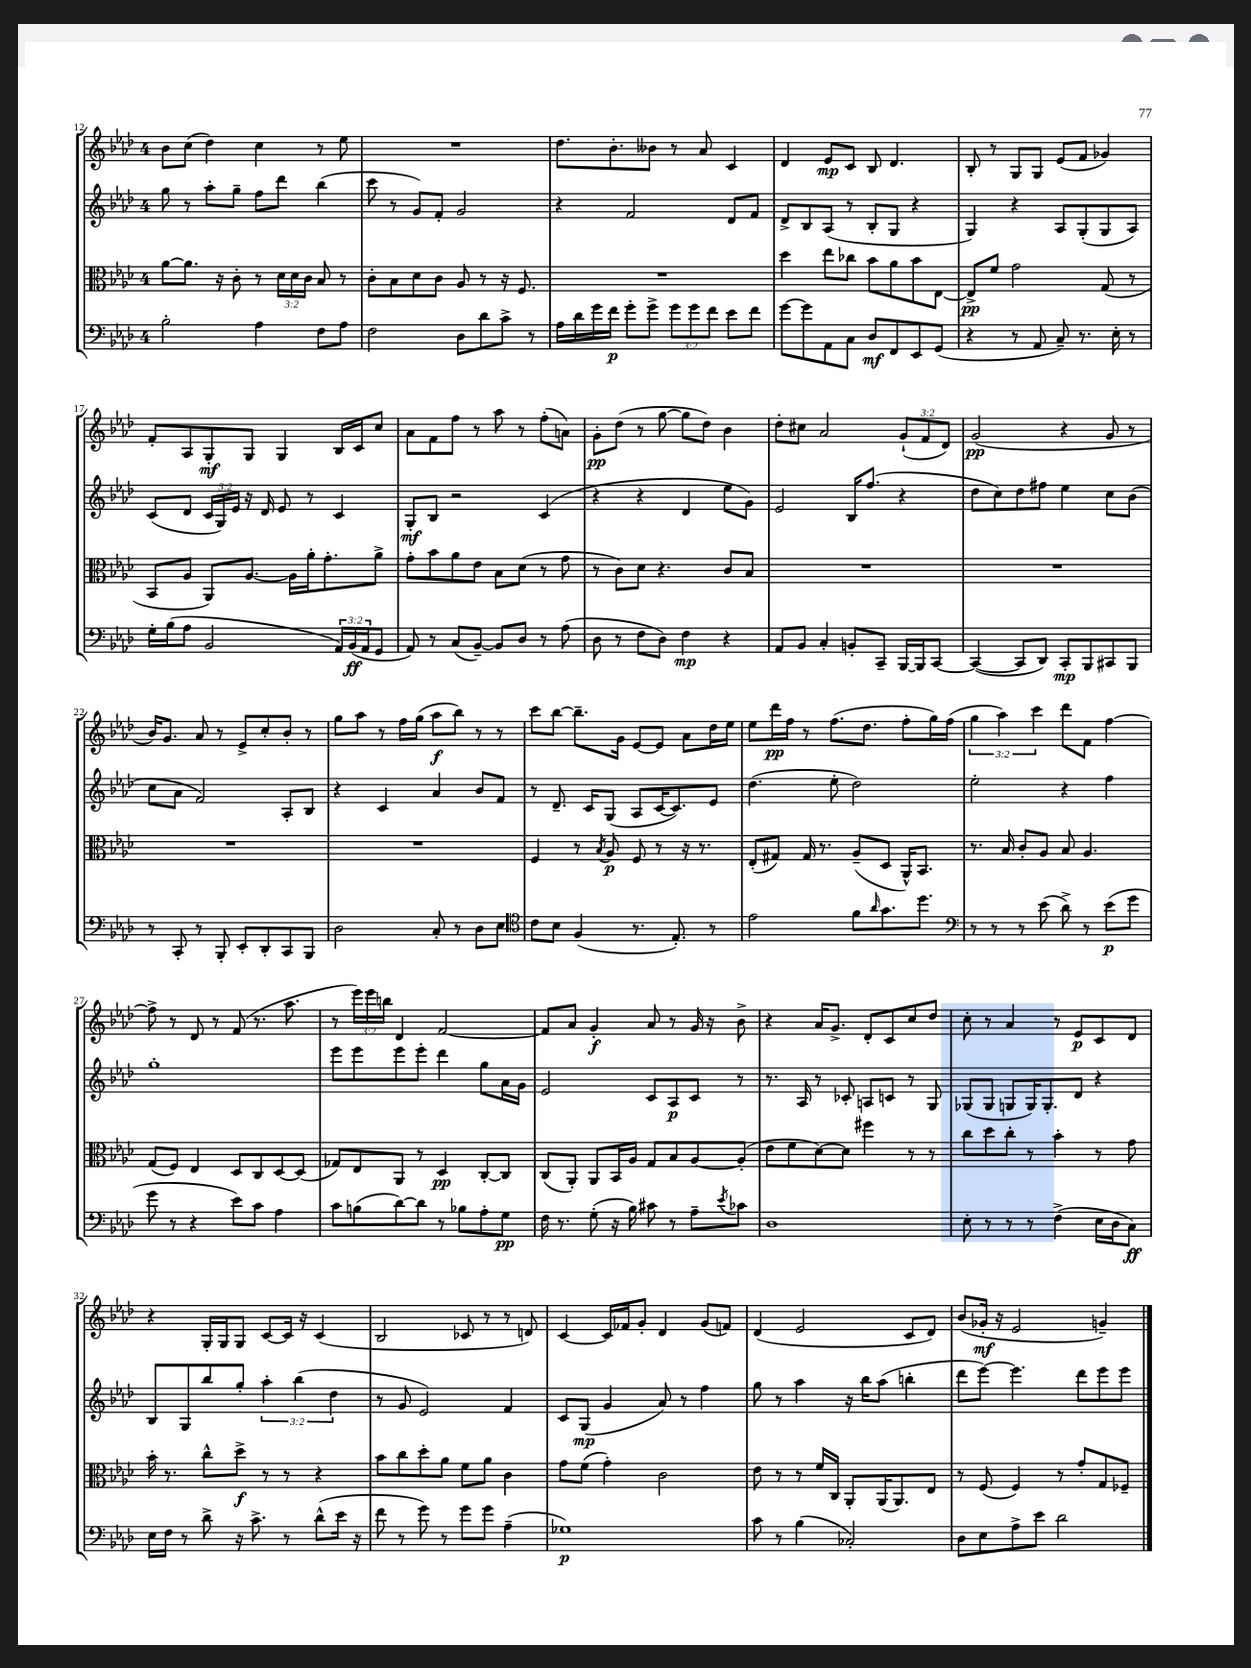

**kern	**dynam	**kern	**dynam	**kern	**dynam	**kern	**dynam
*part4	*part4	*part3	*part3	*part2	*part2	*part1	*part1
*staff4	*staff4	*staff3	*staff3	*staff2	*staff2	*staff1	*staff1
*clefF4	*	*clefC3	*	*clefG2	*	*clefG2	*
*k[b-e-a-d-]	*	*k[b-e-a-d-]	*	*k[b-e-a-d-]	*	*k[b-e-a-d-]	*
*M4/4	*	*M4/4	*	*M4/4	*	*M4/4	*
=12	=12	=12	=12	=12	=12	=12	=12
2B-'\	.	[8a-\L	.	8gg\	.	8b-\L	.
.	.	8.a-\J]	.	8r	.	(8cc\J	.
.	.	.	.	8aa-'\L	.	4dd-\)	.
.	.	16r	.	.	.	.	.
.	.	8c'\	.	8gg~\J	.	.	.
4A-\	.	8r	.	8ff\L	.	4cc\	.
.	.	24d-\LL	.	8ddd-\J	.	.	.
.	.	24d-\	.	.	.	.	.
.	.	24c\JJ	.	.	.	.	.
8F\L	.	8B-/	.	(4bb-\	.	8r	.
8A-\J	.	8r	.	.	.	8ee-\	.
=13	=13	=13	=13	=13	=13	=13	=13
2F\	.	8c'\L	.	8ccc\	.	1r	.
.	.	8B-\	.	8r	.	.	.
.	.	8d-\	.	8g/L)	.	.	.
.	.	8c\J	.	8f'/J	.	.	.
8D-\L	.	8A-/	.	2g/	.	.	.
8d-\	.	8r	.	.	.	.	.
8c^\J	.	16r	.	.	.	.	.
.	.	8.F/	.	.	.	.	.
8r	.	.	.	.	.	.	.
=14	=14	=14	=14	=14	=14	=14	=14
16A-\LL	.	1r	.	4r	.	8.dd-\L	.
16d-\	.	.	.	.	.	.	.
16g\	.	.	.	.	.	.	.
16f\JJ	p	.	.	.	.	8.b-'\	.
8g'\L	.	.	.	2f/	.	.	.
8g^\J	.	.	.	.	.	8b--X\J	.
12g\L	.	.	.	.	.	8r	.
12g\	.	.	.	.	.	.	.
.	.	.	.	.	.	8a-/	.
12f\J	.	.	.	.	.	.	.
8e-\L	.	.	.	8d-/L	.	4c/	.
8f\J	.	.	.	8f/J	.	.	.
=15	=15	=15	=15	=15	=15	=15	=15
[8g\L	.	4dd-\	.	8d-^/L	.	4d-/	.
8g\]	.	.	.	8B-/	.	.	.
8AA-\	.	8ee-\L	.	(8A-/J	.	8e-/L	mp
8C\J	.	8cc-X\J	.	8r	.	8c/J	.
8D-/L	mf	8b-\L	.	8B-'/L	.	8B-/	.
8FF/	.	8a-\	.	8G/J	.	4.d-/	.
8EE-/	.	8b-\	.	4r	.	.	.
(8GG/J	.	[8E-\J	.	.	.	.	.
=16	=16	=16	=16	=16	=16	=16	=16
4r	.	8E-^/L]	pp	4G/)	.	8B-'/	.
.	.	8f/J	.	.	.	8r	.
8r	.	2g\	.	4r	.	8G/L	.
8AA-/	.	.	.	.	.	8G/J	.
8C~/)	.	.	.	8A-/L	.	(8e-/L	.
8.r	.	.	.	(8G'/	.	8f/J	.
.	.	(8G/	.	8G/	.	4g-X/)	.
16E-'\	.	.	.	.	.	.	.
8r	.	8r	.	8A-/J)	.	.	.
!!LO:LB:g=z
=17	=17	=17	=17	=17	=17	=17	=17
16G'\LL	.	8BB-/L	.	(8c/L	.	8f'/L	.
(16B-\J	.	.	.	.	.	.	.
8A-\J	.	8A-/J	.	8d-/J	.	8A-/	.
2BB-/	.	8AA-/L)	.	24c/LL	.	8G'/	mf
.	.	.	.	24G/)	.	.	.
.	.	.	.	24e-/JJ	.	.	.
.	.	[8.A-/J	.	16r	.	8G/J	.
.	.	.	.	16d-/	.	.	.
.	.	.	.	8e-/	.	4G/	.
.	.	16A-\LL]	.	.	.	.	.
.	.	16a-'\J	.	8r	.	.	.
.	.	8.g'\	.	.	.	.	.
24AA-/LL)	.	.	.	4c/	.	16B-/LL	.
(24BB-/	ff	.	.	.	.	.	.
.	.	.	.	.	.	16c/J	.
24AA-/J	.	.	.	.	.	.	.
8GG/J	.	8a-^\J	.	.	.	8cc/J	.
=18	=18	=18	=18	=18	=18	=18	=18
8AA-/)	.	8g'\L	.	8G'/L	mf	8a-\L	.
8r	.	8b-\	.	8B-/J	.	8f\	.
(8C/L	.	8a-\	.	2r	.	8ff\J	.
[8BB-~/J)	.	8e-\J	.	.	.	8r	.
8BB-/L]	.	8B-\L	.	.	.	8aa-\	.
8D-/J	.	(8d-\J	.	.	.	8r	.
8r	.	8r	.	(4c/	.	(8ff'\L	.
(8A-\	.	8g\	.	.	.	8an\J)	.
=19	=19	=19	=19	=19	=19	=19	=19
8D-\	.	8r	.	4r	.	8g'\L	pp
8r	.	8c\L)	.	.	.	(8dd-\J	.
8F\L	.	8d-\J	.	4r	.	8r	.
8D-\J)	.	4.r	.	.	.	[8gg\	.
4F\	mp	.	.	4d-/	.	8gg\L]	.
.	.	.	.	.	.	8dd-\J)	.
4r	.	8c/L	.	8ee-\L	.	4b-\	.
.	.	8B-/J	.	8g\J)	.	.	.
=20	=20	=20	=20	=20	=20	=20	=20
8AA-/L	.	1r	.	2e-/	.	8dd-'\L	.
8BB-/J	.	.	.	.	.	8cc#X\J	.
4C'/	.	.	.	.	.	2a-/	.
8BBn'/L	.	.	.	16B-/KL	.	.	.
.	.	.	.	(8.ff/J	.	.	.
8CC~/J	.	.	.	.	.	.	.
[16BBB-/LL	.	.	.	4r	.	(12g`/L	.
16BBB-/J]	.	.	.	.	.	.	.
.	.	.	.	.	.	12f/	.
[8CC/J	.	.	.	.	.	.	.
.	.	.	.	.	.	12d-/J)	.
=21	=21	=21	=21	=21	=21	=21	=21
(4CC/_	.	1r	.	8dd-\L	.	(2g/	pp
.	.	.	.	8cc\)	.	.	.
8CC/L]	.	.	.	8dd-\	.	.	.
8DD-/J)	.	.	.	8ff#X\J	.	.	.
8CC'/L	mp	.	.	4ee-\	.	4r	.
8BBB-/	.	.	.	.	.	.	.
8CC#X/	.	.	.	8cc\L	.	8g/	.
8BBB-/J	.	.	.	(8b-\J	.	8r	.
!!LO:LB:g=z
=22	=22	=22	=22	=22	=22	=22	=22
8r	.	1r	.	8cc\L	.	16b-/KL)	.
.	.	.	.	.	.	8.g/J	.
8CC'/	.	.	.	8a-\J	.	.	.
8r	.	.	.	2f/)	.	8a-/	.
8BBB-'/	.	.	.	.	.	8r	.
8EE-'/L	.	.	.	.	.	8e-^/L	.
8DD-'/	.	.	.	.	.	8cc'/	.
8CC/	.	.	.	8A-'/L	.	8b-'/J	.
8BBB-/J	.	.	.	8B-/J	.	8r	.
=23	=23	=23	=23	=23	=23	=23	=23
2D-\	.	1r	.	4r	.	8gg\L	.
.	.	.	.	.	.	8aa-\J	.
.	.	.	.	4c/	.	8r	.
.	.	.	.	.	.	16ff\LL	.
.	.	.	.	.	.	(16gg\JJ	.
8C'/	.	.	.	4a-/	.	8aa-\L	f
8r	.	.	.	.	.	8bb-\J)	.
8D-\L	.	.	.	8b-/L	.	8r	.
8E-\J	.	.	.	8f/J	.	8r	.
=24	=24	=24	=24	=24	=24	=24	=24
*clefC4	*	*	*	*	*	*	*
8c\L	.	4F/	.	8r	.	8ccc\L	.
8B-\J	.	.	.	8.d-~/	.	[8bb-\J	.
(4F/	.	8r	.	.	.	8.bb-~\L]	.
.	.	.	.	16c/KL	.	.	.
.	.	8qB-/	.	.	.	.	.
.	.	8A-/	p	(8G/J	.	.	.
.	.	.	.	.	.	16g\Jk	.
8.r	.	8F/	.	8A-/L	.	[8e-/L	.
.	.	8r	.	[16c/K	.	8e-/J]	.
8.E-'/)	.	.	.	8.c/])	.	.	.
.	.	16r	.	.	.	8a-\L	.
.	.	8.r	.	.	.	.	.
8r	.	.	.	8e-/J	.	16dd-\L	.
.	.	.	.	.	.	16ee-\JJ	.
=25	=25	=25	=25	=25	=25	=25	=25
2e-\	.	(8E-'/L	.	(4.dd-\	.	8ee-\L	.
.	.	8G#X/J)	.	.	.	16ddd-\L	pp
.	.	.	.	.	.	16ff\JJ	.
.	.	16G#/	.	.	.	8r	.
.	.	8.r	.	.	.	.	.
.	.	.	.	8ee-'\	.	(8.ff\L	.
8f\L	.	(8A-~/L	.	2dd-\)	.	.	.
.	.	.	.	.	.	8.dd-\J	.
16qqa-/	.	.	.	.	.	.	.
8.g\	.	8D-/J	.	.	.	.	.
.	.	16AA-^^/KL)	.	.	.	8ff'\L	.
8.dd-\J	.	8.BB-/J	.	.	.	.	.
.	.	.	.	.	.	16gg\L)	.
.	.	.	.	.	.	(16ff\JJ	.
=26	=26	=26	=26	=26	=26	=26	=26
*clefF4	*	*	*	*	*	*	*
8r	.	8.r	.	2ee-'\	.	6gg\	.
8r	.	.	.	.	.	.	.
.	.	.	.	.	.	6aa-\)	.
.	.	16B-/	.	.	.	.	.
8r	.	8c'/L	.	.	.	.	.
.	.	.	.	.	.	6ccc\	.
(8e-\	.	8A-/J	.	.	.	.	.
8d-^\)	.	8B-/	.	4r	.	8ddd-\L	.
8r	.	4.A-/	.	.	.	8f\J	.
(8e-\L	p	.	.	4ff\	.	[4ff\	.
8g\J	.	.	.	.	.	.	.
!!LO:LB:g=z
=27	=27	=27	=27	=27	=27	=27	=27
8g\	.	(8G/L	.	1gg'	.	8ff^\]	.
8r	.	8F/J)	.	.	.	8r	.
4r	.	4E-/	.	.	.	8d-/	.
.	.	.	.	.	.	8r	.
8e-\L)	.	8D-/L	.	.	.	(8f/	.
8c\J	.	8C/	.	.	.	8.r	.
4A-\	.	[8D-/	.	.	.	.	.
.	.	.	.	.	.	8.aa-\	.
.	.	(8D-/J]	.	.	.	.	.
=28	=28	=28	=28	=28	=28	=28	=28
8c\L	.	8G-X/L)	.	8eee-\L	.	8r	.
(8Bn\	.	8E-/	.	8eee-\	.	24eee-\LL)	.
.	.	.	.	.	.	24eee-\	.
.	.	.	.	.	.	24bbn\JJ	.
[8d-\)	.	8AA-/J	.	8eee-\	.	4d-/	.
8d-\J]	.	8r	.	8eee-'\J	.	.	.
8r	.	4D-/	pp	4ddd-\	.	[2f/	.
8B-X\L	.	.	.	.	.	.	.
8A-'\	.	[8C'/L	.	8gg\L	.	.	.
8G\J	pp	8C/J]	.	16a-\L	.	.	.
.	.	.	.	16g\JJ	.	.	.
=29	=29	=29	=29	=29	=29	=29	=29
16F\	.	(8C/L	.	2e-/	.	8f/L]	.
8.r	.	.	.	.	.	.	.
.	.	8AA-'/J)	.	.	.	8a-/J	.
(8G'\	.	8AA-/L	.	.	.	4g'/	f
16r	.	16BB-/L	.	.	.	.	.
16B-\)	.	16A-/JJ	.	.	.	.	.
8c#X\	.	8G/L	.	8c/L	.	8a-/	.
8r	.	8B-/	.	8A-/	p	8r	.
8A-~\L	.	[8A-/	.	8c/J	.	16g/	.
.	.	.	.	.	.	16r	.
8qe-/	.	.	.	.	.	.	.
8c-X\J	.	(8A-'/J]	.	8r	.	8b-^\	.
=30	=30	=30	=30	=30	=30	=30	=30
1D-	.	8e-\L	.	8.r	.	4r	.
.	.	8f\	.	.	.	.	.
.	.	.	.	16A-/	.	.	.
.	.	[8d-\)	.	8r	.	16a-/KL	.
.	.	.	.	.	.	8.g^/J	.
.	.	8d-\J]	.	8c-X'/	.	.	.
.	.	4ff#X\	.	8An/L	.	8d-'/L	.
.	.	.	.	8cn/J	.	8c/	.
.	.	8r	.	8r	.	8cc/	.
.	.	8r	.	8G/	.	8dd-/J	.
=31	=31	=31	=31	=31	=31	=31	=31
8E-'\	.	8cc\L	.	(8G-X/L	.	8cc'\	.
8r	.	8dd-\	.	8G-/J	.	8r	.
8r	.	8cc'\J	.	8Gn/L	.	4a-/	.
8r	.	8r	.	16G/K)	.	.	.
.	.	.	.	8.G'/	.	.	.
(4F^\	.	4b-'\	.	.	.	8r	.
.	.	.	.	8d-/J	.	8e-/L	p
16E-\LL	.	8r	.	4r	.	8c/	.
16D-\J	.	.	.	.	.	.	.
8C\J)	ff	8g\	.	.	.	8d-/J	.
!!LO:LB:g=z
=32	=32	=32	=32	=32	=32	=32	=32
16E-\LL	.	16b-'\	.	8B-/L	.	4r	.
16F\JJ	.	8.r	.	.	.	.	.
8r	.	.	.	8G/	.	.	.
8d-^\	.	8cc^^\L	.	8bb-/	.	16G'/LL	.
.	.	.	.	.	.	16G/J	.
16r	.	8dd-^\J	f	8gg'/J	.	8G/J	.
8.c^\	.	.	.	.	.	.	.
.	.	8r	.	6aa-'\	.	[8c/L	.
8r	.	8r	.	.	.	16c/Jk]	.
.	.	.	.	(6bb-\	.	.	.
.	.	.	.	.	.	16r	.
(8d-^^\L	.	4r	.	.	.	(4c/	.
.	.	.	.	6dd-\	.	.	.
16e-\Jk	.	.	.	.	.	.	.
16r	.	.	.	.	.	.	.
=33	=33	=33	=33	=33	=33	=33	=33
8f\	.	8b-\L	.	8r	.	2B-/	.
8r	.	8cc\	.	8g/	.	.	.
8g\)	.	8dd-'\	.	2e-/)	.	.	.
8r	.	8a-\J	.	.	.	.	.
8g\L	.	8f\L	.	.	.	8c-X/	.
8g\J	.	8a-\J	.	.	.	8r	.
(4A-~\	.	4c\	.	4f/	.	8r	.
.	.	.	.	.	.	8dn/)	.
=34	=34	=34	=34	=34	=34	=34	=34
1G-X)	p	8g\L	.	8c/L	.	[4c/	.
.	.	(8f\J	.	(8G/J	mp	.	.
.	.	4g'\)	.	4g/	.	16c/LL]	.
.	.	.	.	.	.	16f-X/J	.
.	.	.	.	.	.	8g'/J	.
.	.	2c\	.	8a-/)	.	4d-/	.
.	.	.	.	8r	.	.	.
.	.	.	.	4ff\	.	(8g/L	.
.	.	.	.	.	.	8fn/J)	.
=35	=35	=35	=35	=35	=35	=35	=35
8c\	.	8e-\	.	8gg\	.	(4d-/	.
8r	.	8r	.	8r	.	.	.
(4B-\	.	8r	.	4aa-\	.	2e-/	.
.	.	16f/LL	.	.	.	.	.
.	.	16C/JJ	.	.	.	.	.
2C-X'/)	.	8AA-'/L	.	16r	.	.	.
.	.	.	.	16bb-\KL	.	.	.
.	.	(16AA-/K	.	(8aa-\J	.	.	.
.	.	8.AA-/)	.	.	.	.	.
.	.	.	.	4bbn'\	.	8c/L	.
.	.	8E-/J	.	.	.	8d-/J)	.
=36	=36	=36	=36	=36	=36	=36	=36
8D-\L	.	8r	.	8ddd-\L	.	(8b-/L	.
8E-\	.	(8F/	.	[8eee-\J)	.	16g-X'/Jk	mf
.	.	.	.	.	.	16r	.
8A-^\	.	4F/)	.	4.eee-\]	.	2e-/	.
8e-\J	.	.	.	.	.	.	.
2d-\	.	8r	.	.	.	.	.
.	.	8g'/L	.	8ddd-\L	.	.	.
.	.	8G/	.	8eee-\	.	4gn~/)	.
.	.	8F-X~/J	.	8eee-\J	.	.	.
==	==	==	==	==	==	==	==
*-	*-	*-	*-	*-	*-	*-	*-
